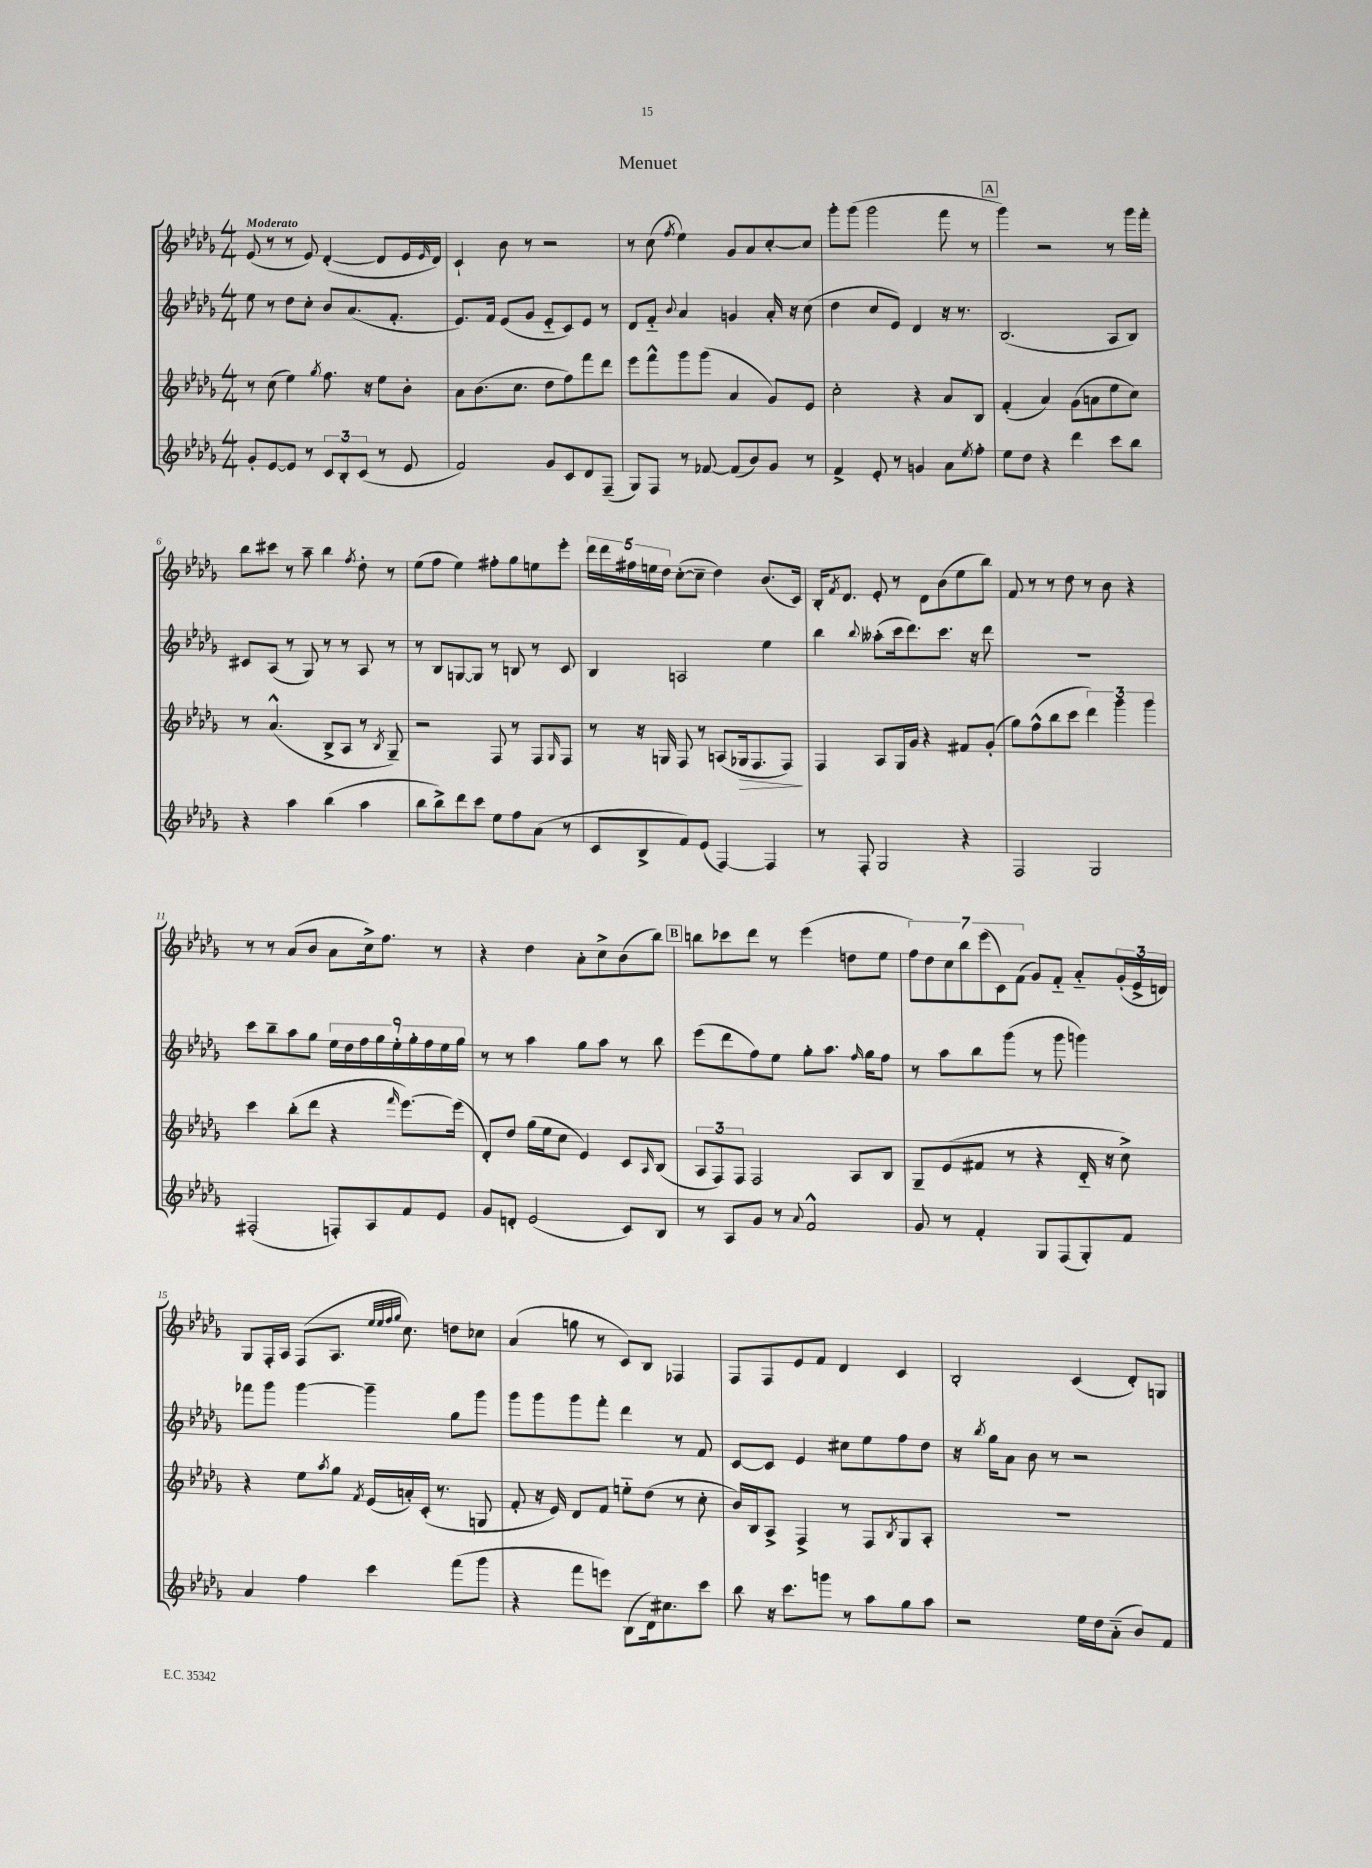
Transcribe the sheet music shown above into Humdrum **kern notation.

**kern	**kern	**dynam	**kern	**kern
*part4	*part3	*part3	*part2	*part1
*staff4	*staff3	*staff3	*staff2	*staff1
*clefG2	*clefG2	*	*clefG2	*clefG2
*k[b-e-a-d-g-]	*k[b-e-a-d-g-]	*	*k[b-e-a-d-g-]	*k[b-e-a-d-g-]
*M4/4	*M4/4	*	*M4/4	*M4/4
=1	=1	=1	=1	=1
!	!	!	!	!LO:TX:a:B:t=Moderato
8g-'/L	8r	.	8ee-\	(8e-/
[8e-/	(8cc\	.	8r	8r
8e-/J]	4ee-\)	.	8dd-\L	8r
8r	.	.	8cc'\J	8e-/)
.	8qgg-/	.	.	.
12c/L	8.ff\	.	8b-/L	([4d-'/
12B-'/	.	.	.	.
.	.	.	(8.a-/	.
(12c/J	.	.	.	.
.	16r	.	.	.
8r	8ee-\L	.	.	8d-/L]
.	.	.	8.f'/J	.
8e-/	8b-'\J	.	.	16e-/L
.	.	.	.	16qqe-/
.	.	.	.	16d-/JJ)
=2	=2	=2	=2	=2
2f/)	8a-\L	.	8.e-/L)	4c`/
.	(8.b-\	.	.	.
.	.	.	16f/Jk	.
.	.	.	(8e-/L	8b-\
.	8.cc\J	.	.	.
.	.	.	8g-/J	8r
8g-/L	8dd-\L	.	8e-/L	2r
8c/	8ff\)	.	8c/)	.
8d-/	8fff\	.	8e-/J	.
(8F~/J	8ddd-\J	.	8r	.
=3	=3	=3	=3	=3
8G-/L)	8eee-\L	.	8d-/L	8r
8F/J	8fff^^\	.	8f/J	(8cc\
.	.	.	8qqb-/	8qff/
8r	8ggg-\	.	4a-/	4ee-\)
[8f-X/	(8ggg-\J	.	.	.
(8f-/L]	4a-/	.	4gn/	8g-/L
8b-/)	.	.	.	8a-/
8g-/J	8g-/L)	.	16a-'/	[8cc'/
.	.	.	16r	.
8r	8e-/J	.	(8cc\	8cc/J]
=4	=4	=4	=4	=4
4f^/	2cc'\	.	4dd-\	8ggg-'\L
.	.	.	.	(8ggg-\J
8e-'/	.	.	8cc/L	2ggg-\
8r	.	.	8e-/J)	.
4gn/	4r	.	4d-/	.
8a-\L	8a-/L	.	16r	8fff\
.	.	.	8.r	.
8qee-/	.	.	.	.
8ff'\J	8B-/J	.	.	8r
!!LO:REH:place=s1:t=A
=5	=5	=5	=5	=5
8ee-\L	(4f'/	.	(2.B-/	4ggg-\)
8dd-\J	.	.	.	.
4r	4a-/)	.	.	2r
4ddd-\	(8g-\L	.	.	.
.	8an\	.	.	.
8ccc\L	8ee-\	.	8A-/L	8r
8bb-\J	8cc\J)	.	8B-/J)	16ggg-\LL
.	.	.	.	16fff'\JJ
!!LO:LB:g=z
=6	=6	=6	=6	=6
4r	8r	.	8c#X/L	8bb-\L
.	(4.a-^^/	.	(8A-/J	8ccc#X\J
4aa-\	.	.	8r	8r
.	.	.	8G-/)	8aa-~\
(4bb-\	8B-^/L	.	8r	4bb-\
.	8A-/J	.	8r	.
.	.	.	.	8qff/
4aa-\	8r	.	8A-/	8dd-'\
.	8qB-/	.	.	.
.	8G-~/)	.	8r	8r
=7	=7	=7	=7	=7
8bb-\L	2r	.	8r	(8ee-\L
8bb-^\)	.	.	8B-/L	8ff\J
8ddd-\	.	.	[8Gn/	4ee-\)
8ccc\J	.	.	8G/J]	.
8ee-\L	8F/	.	8r	8ff#X'\L
8ff\	8r	.	8Bn/	8gg-\
(8a-\J	8F/L	.	8r	8een\
.	16qqG-/	.	.	.
8r	8F/J	.	8c/	8eee-'\J
=8	=8	=8	=8	=8
8c/L	8r	.	4B-/	20ddd-\LL
.	.	.	.	20ddd-\
.	.	.	.	20ff#X\
8B-^/	16r	.	.	.
.	.	.	.	20een\
.	16Gn/	.	.	.
.	.	.	.	20dd-\JJ
8f/)	8F/	.	2An/	([8cc'\L
(8e-/J	8r	.	.	8cc~\J]
[4F/)	(8An/L	.	.	4dd-\)
!	!	!LO:HP:b	!	!
.	16G-X/k	>	.	.
.	8.F/	.	.	.
4F/]	.	.	4ee-\	(8.b-/L
.	8F/J)	.	.	.
.	.	.	.	16c/Jk)
.	.	]	.	.
=9	=9	=9	=9	=9
8r	4F/	.	4bb-\	16B-'/KL
.	.	.	.	8qf/
.	.	.	.	8.d-/J
8F'/	.	.	.	.
.	.	.	8qqbb-/	.
2G-/	8A-/L	.	(8aa--X'\L	8e-'/
.	16G-/L	.	16ccc\k	8r
.	16g-/JJ	.	8.ddd-\)	.
.	4r	.	.	8d-\L
.	.	.	8.ccc\J	(8b-\
4r	8f#X/L	.	.	8ee-\
.	.	.	16r	.
.	(8g-'/J	.	8ddd-\	8bb-\J)
=10	=10	=10	=10	=10
2F/	8gg-\L)	.	1r	8f/
.	(8ff^^\	.	.	8r
.	8bb-\	.	.	8r
.	8ccc\J	.	.	8dd-\
2G-/	6ddd-\)	.	.	8r
.	.	.	.	8b-\
.	6ggg-\	.	.	.
.	.	.	.	4r
.	6ggg-\	.	.	.
!!LO:LB:g=z
=11	=11	=11	=11	=11
(2F#X'/	4ccc\	.	8ccc\L	8r
.	.	.	8bb-~\	8r
.	(8bb-'\L	.	8aa-\	(8a-/L
.	8ddd-\J	.	8gg-\J	8b-/J
8Fn'/L)	4r	.	18ee-\LL	8a-\L
.	.	.	18dd-\	.
.	.	.	18ff\	.
8A-/	.	.	.	16cc^\k)
.	.	.	18gg-\	.
.	.	.	.	8.ff\J
.	.	.	18ee-'\	.
.	16qqfff/	.	.	.
8f/	[8.eee-\L)	.	.	.
.	.	.	18gg-'\	.
.	.	.	18ff\	.
8e-/J	.	.	.	8r
.	.	.	18ee-\	.
.	(16eee-\Jk]	.	.	.
.	.	.	18gg-\JJ	.
=12	=12	=12	=12	=12
8g-/L	8d-'/L)	.	8r	4r
8dn'/J	8dd-/J	.	8r	.
(2e-/	(16gg-\LL	.	4aa-\	4dd-\
.	16ee-\J	.	.	.
.	8cc\J	.	.	.
.	4e-/)	.	8gg-\L	8a-'\L
.	.	.	8aa-\J	8cc^\
8c/L)	8c/L	.	8r	(8b-\
.	16qqA-/	.	.	.
8B-/J	(8B-/J	.	8bb-\	8bb-\J)
!!LO:REH:place=s1:t=B
=13	=13	=13	=13	=13
8r	12A-/L	.	(8eee-\L	8bbn\L
.	12F/)	.	.	.
8A-/L	.	.	8ddd-\	8ccc-X\
.	12F/J	.	.	.
8g-/J	2F/	.	8ff\)	8ddd-\J
8r	.	.	8ee-\J	8r
8qqa-/	.	.	.	.
2f^^/	.	.	8gg-'\L	(4eee-\
.	.	.	8.aa-\J	.
.	8A-/L	.	.	8ddn\L
.	.	.	16qqff/	.
.	.	.	16gg-\KL	.
.	8B-/J	.	8ff\J	8ee-\J
=14	=14	=14	=14	=14
8g-/	8G-~/L	.	8r	14ff\L)
.	.	.	.	14dd-\
8r	(8e-/	.	8aa-\L	.
.	.	.	.	14cc\
.	.	.	.	14bb-\
4f'/	8f#X/J	.	8bb-\	.
.	.	.	.	(14eee-\
.	.	.	.	14c\)
.	8r	.	(8ggg-\J	.
.	.	.	.	(14f\J
8G-/L	4r	.	8r	8g-/L)
(8F/	.	.	8ggg-\	8f/J
8G-'/)	16d-/	.	4gggn\)	8a-/L
.	16r	.	.	.
8f/J	8cc^\)	.	.	(24g-'/L
.	.	.	.	24e-^/
.	.	.	.	24dn/JJ)
!!LO:LB:g=z
=15	=15	=15	=15	=15
4a-/	4r	.	8fff-X\L	8G-/L
.	.	.	8ggg-\J	16F'/L
.	.	.	.	16A-/JJ
4ff\	8ee-\L	.	[4ggg-\	(8F/L
.	8qaa-/	.	.	.
.	8gg-\J	.	.	8.A-/J
.	8qf/	.	.	.
4ccc\	(16e-/LL	.	4ggg-~\]	.
.	.	.	.	32qqee-/LLL
.	.	.	.	32qqee-/
.	.	.	.	32qqff/
.	.	.	.	32qqgg-/JJJ
.	16an'/)	.	.	8.cc\)
.	(16c'/JJ	.	.	.
.	8.r	.	.	.
(8fff\L	.	.	8gg-\L	8ddn\L
8ggg-\J	8Gn/	.	8ggg-\J	8cc-X\J
=16	=16	=16	=16	=16
4r	8f'/	.	8ggg-\L	(4a-/
.	16r	.	8ggg-\	.
.	16e-/)	.	.	.
8fff\L	8d-/L	.	8ggg-\	8ggn\
8eeen\J)	8f/J	.	8fff'\J	8r
(8B-\L	8een\L	.	4ddd-\	8c/L)
16d-\k)	(8dd-\J	.	.	8B-/J
8.cc#X\	.	.	.	.
.	8r	.	8r	4F-X/
8ccc\J	8cc'\	.	8f/	.
=17	=17	=17	=17	=17
8bb-\	16b-/LL)	.	[8c/L	8F/L
.	16B-/J	.	.	.
16r	8A-^/J	.	8c/J]	8F/
8.ccc\L	.	.	.	.
.	4F^/	.	4e-/	8e-/
8gggn\J	.	.	.	8f/J
8r	8r	.	8cc#X\L	4d-/
8aa-\L	8F/L	.	8ee-\	.
.	8qB-/	.	.	.
8gg-\	8G-/	.	8ff\	4c/
8aa-\J	8A-'/J	.	8dd-\J	.
=18	=18	=18	=18	=18
2r	1r	.	16r	2B-'/
.	.	.	8qbb-/	.
.	.	.	16gg-\KL	.
.	.	.	8a-\J	.
.	.	.	8b-\	.
.	.	.	8r	.
16ee-\LL	.	.	2r	(4c/
16dd-\J	.	.	.	.
(8a-\J	.	.	.	.
8b-/L)	.	.	.	8d-'/L)
8f/J	.	.	.	8Gn/J
==	==	==	==	==
*-	*-	*-	*-	*-
